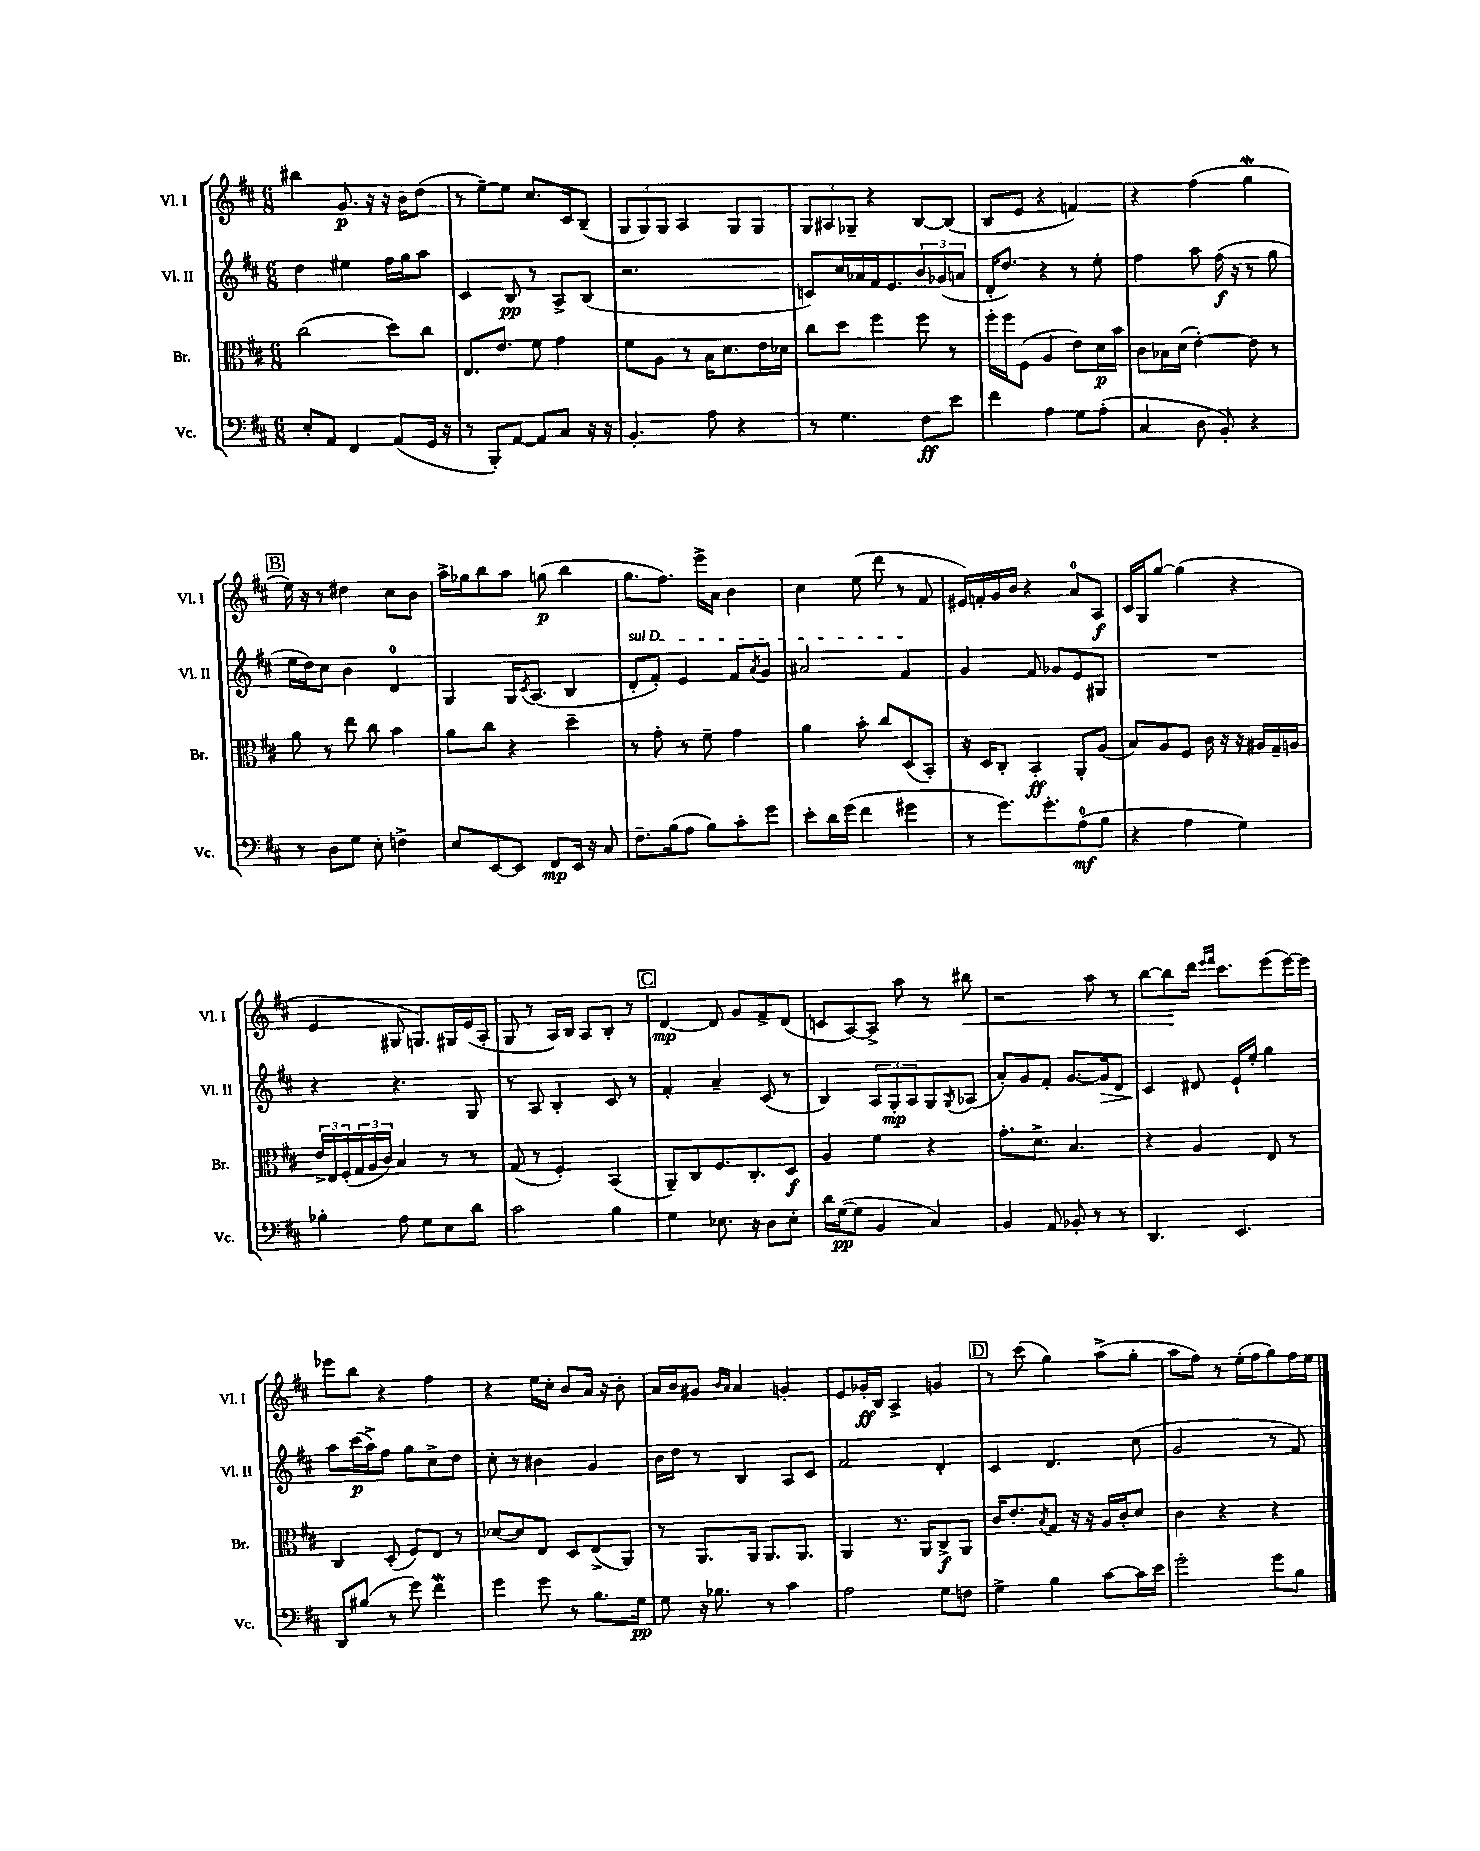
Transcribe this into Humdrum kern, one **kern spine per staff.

**kern	**kern	**kern	**kern
*staff4	*staff3	*staff2	*staff1
*clefF4	*clefC3	*clefG2	*clefG2
*k[f#c#]	*k[f#c#]	*k[f#c#]	*k[f#c#]
*M6/8	*M6/8	*M6/8	*M6/8
8E'	(2cc#	4dd	4bb#
8AA	.	.	.
4FF#	.	4ee#	8.g
.	.	.	16r
(8AA	8dd)	16ff#	16r
.	.	16gg	16b
16GG	8cc#	8aa	(8dd
16r	.	.	.
=	=	=	=
8r	8.E	4c#	8r
8BBB')	.	.	[8ee~)
.	8.e	.	.
[8AA	.	8B	8ee]
8AA]	8f#	8r	8.cc#
8C#	4g	8A^	.
.	.	.	16c#
16r	.	(8B	(8B~
16r	.	.	.
=	=	=	=
4.BB'	8f#	2.r	12G
.	.	.	12G)
.	8A	.	.
.	.	.	12G
.	8r	.	4A
8A	16B	.	.
.	8.d	.	.
4r	.	.	8G
.	16e	.	8G
.	16d-	.	.
=	=	=	=
8r	8cc#	8c)	12G
.	.	.	12A#
4.G	8dd	16cc#	.
.	.	.	12G-~
.	.	16a-	.
.	4ff#	16f#	4r
.	.	8.e	.
8F#	8ff#	12b	[8B
.	.	(12g-	.
8e	8r	.	(8B]
.	.	12a	.
=	=	=	=
4f#	16ff#'	16d'	8B
.	16ff#	8.dd)	.
.	(8F#	.	8e
4A	4A	4r	4r
8G	8e)	8r	4f)
(8A'	16d	8ee'	.
.	16b	.	.
=	=	=	=
4C#	8c#	4ff#	4r
.	16B-	.	.
.	(16d	.	.
8D	[4e')	8aa	(4ff#
8BB')	.	(16ff#	.
.	.	16r	.
4r	8e]	8r	4gg
.	8r	8gg	.
=	=	=	=
8r	8a	16ee	16ee)
.	.	16dd)	16r
8D	8r	8cc#	8r
8G	8ee	4b	4dd#
8E'	8cc#	.	.
4F^	4b	4d	8cc#
.	.	.	8b
=	=	=	=
8E	8a	4G	16aa^
.	.	.	16gg-
[8EE	8cc#	.	8bb
8EE]	4r	16G	8aa
.	.	8qc#	.
.	.	(8.A	.
8FF#	.	.	(8gg
16EE	4dd~	4B	4bb
16r	.	.	.
8C#	.	.	.
=	=	=	=
8.F#~	8r	8d'	8.gg
.	8g'	8f#')	.
(16B	.	.	8.ff#)
8A	8r	4e	.
8B)	8f#~	.	16eee^
.	.	.	16a
8c#'	4g	8f#	4b
.	.	8qa	.
8g	.	8g	.
=	=	=	=
8e'	4a	2a#	4cc#
16d	.	.	.
(16g	.	.	.
4f#	8b'	.	(8ee
.	8cc#	.	8ddd
4g#	(8D	4f#	8r
.	8BB')	.	8f#
=	=	=	=
8r	16r	4g	16e#)
.	16D	.	16f'
8.g)	8C#'	.	16g
.	.	.	16b
.	4BB'	8f#	4r
8.g'	.	.	.
.	.	8g-	.
(8A	8AA'	8e	8a
8B	(8A	8G#	8A
=	=	=	=
4r	8B)	2.r	16c#
.	.	.	16G
.	8A	.	[8gg
4A	8F#	.	(4gg]
.	16c#	.	.
.	16r	.	.
4G)	16r	.	4r
.	16A#	.	.
.	16G~	.	.
.	16A	.	.
=	=	=	=
4B-'	24e^	4r	4e
.	24E	.	.
.	(24F#'	.	.
.	24G	.	.
.	24A	.	.
.	24c#)	.	.
8A	4B	4.r	8G#
8G	.	.	8.G)
8E	8r	.	.
.	.	.	16G#
8d	8r	8G	(16e
.	.	.	16A'
=	=	=	=
2c#	(8G	8r	8G
.	8r	8A	8r
.	4F#')	4B'	16A)
.	.	.	16B
.	.	.	8A
4B	(4BB	8c#	8B'
.	.	8r	8r
=	=	=	=
4G	8AA~)	4f#'	[4d
.	8C#	.	.
8.E-	8.F#	4a~	8d]
.	.	.	8g
16r	8.C#'	.	.
8D	.	(8c#	8f#^
8E-'	8D	8r	(8d
=	=	=	=
16d	4A	4B)	8c
([16G	.	.	.
8G]	.	.	[8A)
4BB	4f#	12A	8A^]
.	.	12G'	.
.	.	.	8aa
.	.	12A	.
4C#)	4r	8G	8r
.	.	8qG	.
.	.	(8A-	8bb#
=	=	=	=
4BB	8.g'	8a')	2r
.	.	8g	.
.	8.d^	.	.
8AA	.	8f#'	.
8BB-'	4.B	[8.g	.
8r	.	.	8aa
.	.	16g]	.
8r	.	8d	8r
=	=	=	=
4.DD	4r	4c#	[8bb
.	.	.	8bb]
.	4A	8d#	16ddd
.	.	.	16qqeee
.	.	.	16qqfff#
.	.	.	8.ccc#
4.EE	.	16e`	.
.	.	16ee'	.
.	8E	4gg	(8eee
.	8r	.	[16eee)
.	.	.	16eee]
=	=	=	=
8DD	4C#	8aa	8eee-
(8B#	.	(16ccc#	8bb
.	.	16aa^)	.
8r	(8D'	8ff#	4r
8g)	8F#)	8gg	.
4f#	8E	8cc#^	4ff#
.	8r	8dd	.
=	=	=	=
4g	[8d-	8cc#'	4r
.	8d-]	8r	.
8g	8E	4b#	16ee
.	.	.	16cc#'
8r	8D	.	8b
8.B	(8E^	4g	16a
.	.	.	16r
.	8AA)	.	8b'
16G	.	.	.
=	=	=	=
8G	8r	16b	16a
.	.	16dd	16b
16r	8.AA	8r	8g#
8.B-	.	.	.
.	.	.	16qqb
.	.	.	16qqa
.	.	4B	4a
.	16AA	.	.
8r	8.AA	.	.
4c#	.	8A	4g'
.	8.AA	.	.
.	.	8c#	.
=	=	=	=
2A	4AA	2f#	8e
.	.	.	16g-'
.	.	.	16B
.	8.r	.	4A^
.	16AA	.	.
8G	8C#^	4d'	4g
8F	8AA	.	.
=	=	=	=
4G^	16c#	4c#	8r
.	8.e'	.	.
.	.	.	(8ccc#
.	8qB	.	.
4B	8G	4.d	4gg)
.	16r	.	.
.	16r	.	.
[8c#	16A	.	(8aa^
.	16c#'	.	.
16c#]	8d	(8cc#	8gg'
16e	.	.	.
=	=	=	=
2g'	4c#	2g	8aa
.	.	.	8ff#)
.	4r	.	8r
.	.	.	(16ee'
.	.	.	16ff#
8g	4r	8r	8gg)
8B	.	8f#)	16ff#
.	.	.	16ee
==	==	==	==
*-	*-	*-	*-
